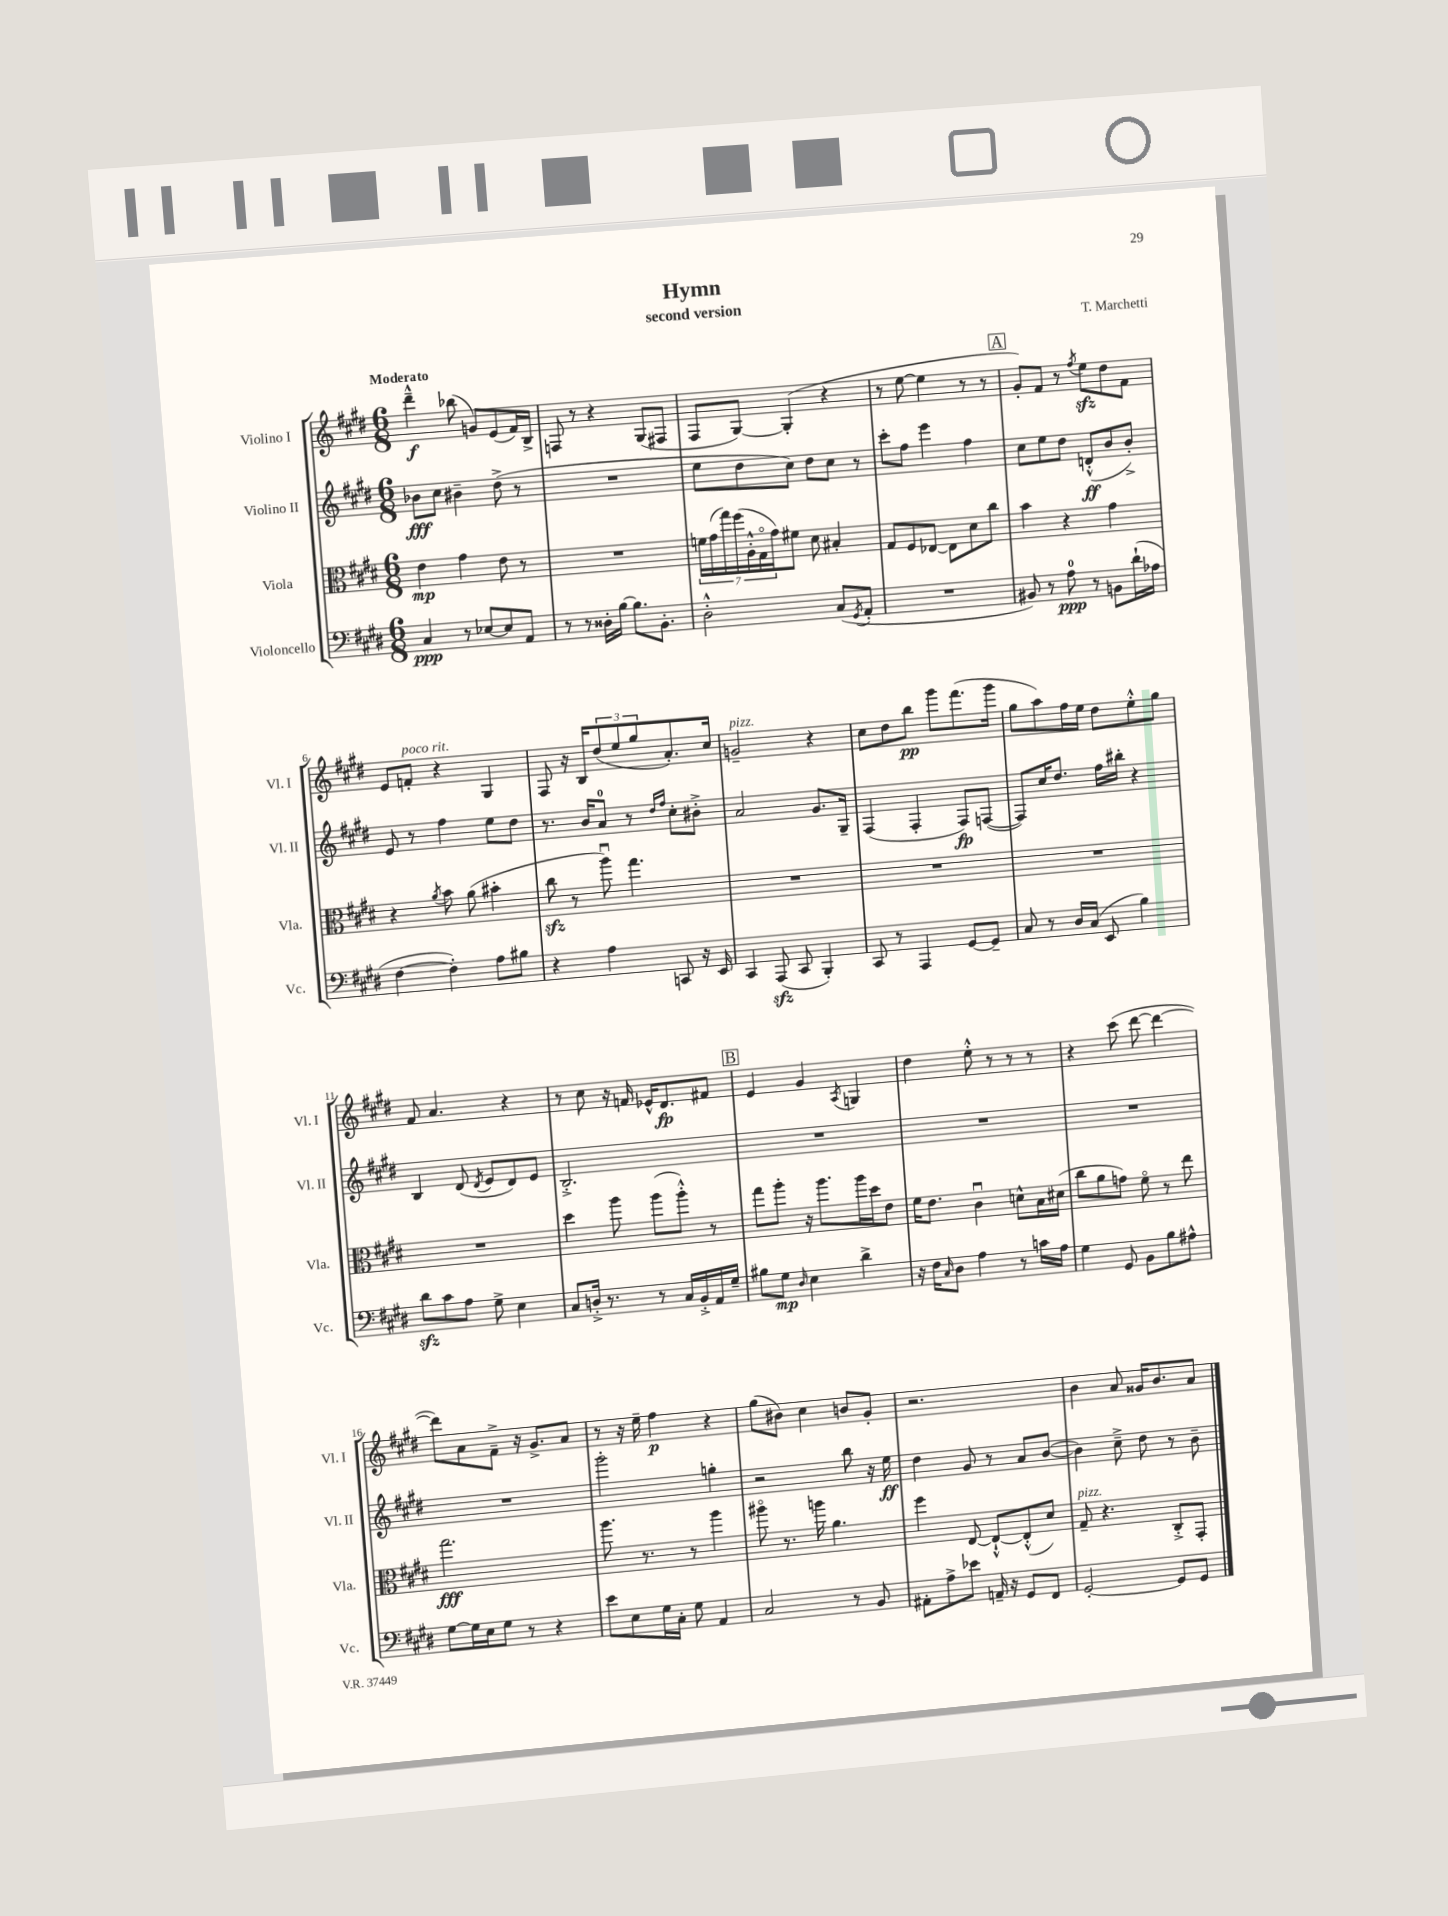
\header { title = "Hymn" composer = "T. Marchetti" subtitle = "second version" }
<<
\new StaffGroup <<
\new Staff = "s0" \with { instrumentName = "Violino I" shortInstrumentName = "Vl. I" } {
    \clef treble \key e \major \numericTimeSignature \time 6/8 \tempo "Moderato"
    dis'''4---^\f bes''8( g'8) e'8( fis'16) b16-> |
    f8 r8 r4 gis8( fis8 |
    fis8 gis8~) gis4-.( r4 |
    r8 e''8~ e''4 r8 r8 |
    \mark \markup { \box "A" } gis'8-.) fis'8 r8 \acciaccatura { fis''8 } e''8\sfz dis''8 fis'8 |
    e'8 f'8-.^\markup { \italic "poco rit." } r4 gis4 |
    fis8 r16 b16 \tuplet 3/2 { dis''8( e''8 gis''8 } a'8.-.) cis''16 |
    g'2--^\markup { \italic "pizz." } r4 |
    cis''8 dis''8 b''8\pp gis'''8 fis'''8.( gis'''16 |
    gis''8 a''8) fis''16 e''16 dis''8 e''8-.-^ gis''8 |
    fis'8 a'4. r4 |
    r8 cis''8 r16 f'16 ees'16-^ dis'8.\fp fis'8 |
    \mark \markup { \box "B" } e'4 gis'4 \acciaccatura { a8 } g4 |
    dis''4 e''8-.-^ r8 r8 r8 |
    r4 cis'''8( dis'''8~ dis'''4~ |
    dis'''8) a'8 fis'8---> r16 gis'8.-> a'8 |
    r8 r16 e''16-- fis''4\p r4 |
    gis''8( bis'8) cis''4 b'8 gis'8-. |
    r2. |
    b'4 a'8 gisis'16 b'8. a'8 \bar "|." |
}
\new Staff = "s1" \with { instrumentName = "Violino II" shortInstrumentName = "Vl. II" } {
    \clef treble \key e \major \numericTimeSignature \time 6/8
    bes'8\fff cis''8 bis'4-- dis''8->( r8 |
    R2. |
    e''8 dis''8 cis''8) dis''8 cis''8 r8 |
    cis'''8-. fis''8 e'''4 fis''4 |
    \mark \markup { \box "A" } cis''8 e''8 dis''8 d'8-.-^\ff( b'8 b'8-.->) |
    e'8 r8 fis''4 e''8 dis''8 |
    r8. b'16 a'8-0 r8 \grace { dis''16 fis''16 } cis''8-. bis'8-.-> |
    a'2 gis'8. gis16-- |
    fis4( fis4-. fis8\fp) f8~( |
    f8) cis''16 dis''8. fis''16 bis''16-. r4 |
    b4 dis'8( \acciaccatura { dis'8 } e'8 dis'8) e'8 |
    b2.-.-> |
    \mark \markup { \box "B" } R2. |
    R2. |
    R2. |
    R2. |
    gis'''2-. g''4-. |
    r2 b''8 r16 e''16\ff |
    dis''4 gis'8 r8 a'8 b'8~( |
    b'4) cis''8---> dis''8 r8 b'8-- \bar "|." |
}
\new Staff = "s2" \with { instrumentName = "Viola" shortInstrumentName = "Vla." } {
    \clef alto \key e \major \numericTimeSignature \time 6/8
    e'4\mp gis'4 e'8 r8 |
    R2. |
    \tuplet 7/4 { f'16 gis'16( gis''16) fis''16( a16-.-^ gis16\flageolet gis'16) } fis'8 dis'8 bis4-. |
    gis8 fis8 ees8~ ees8 dis'8 cis''8 |
    \mark \markup { \box "A" } b'4 r4 gis'4 |
    r4 \acciaccatura { a'8 } b'8 a'8( bis'4-. |
    cis''8\sfz r8 a''8\downbow) gis''4. |
    R2. |
    R2. |
    R2. |
    R2. |
    dis''4 a''8 a''8( a''8-.-^) r8 |
    \mark \markup { \box "B" } gis''8 a''8-. r16 a''8. a''16 dis''16 e'8 |
    fis'16 e'8. cis'4\downbow d'8-^ b16 dis'16( |
    cis''8 a'8 g'8) fis'8\flageolet r8 e''8 |
    gis''2.\fff |
    a''8. r8. r8 a''4 |
    ais''8\flageolet r8. a''16 a'4. |
    fis''4 e8~ e8~-!-^ e8-.-^( dis'8) |
    gis8--^\markup { \italic "pizz." } r4. cis8-.-> gis,8-. \bar "|." |
}
\new Staff = "s3" \with { instrumentName = "Violoncello" shortInstrumentName = "Vc." } {
    \clef bass \key e \major \numericTimeSignature \time 6/8
    cis4\ppp r8 ees8~ ees8 a,8 |
    r8 r8 disis16-. b16~ b8. b,8.-. |
    dis2-.-^ cis8( \acciaccatura { gis,8 } a,8-. |
    R2. |
    \mark \markup { \box "A" } bis,8) r8 a8-0\ppp r8 b,8 dis'16-!( aes16 |
    fis4~ fis4-.) a8 bis8 |
    r4 a4 c,8 r16 e,16 |
    cis,4 a,,8\sfz( cis,8 b,,4-.) |
    cis,8 r8 a,,4 gis,8~ gis,8-- |
    cis8 r8 dis16 cis16( e,8 b4) |
    dis'8\sfz cis'8 a8 gis8-> e4 |
    cis8 d16-.-> r8. r8 cis16 b,16-.-> a,16 gis16-- |
    \mark \markup { \box "B" } bis8 gis8\mp \grace { dis16 } e4 dis'4-> |
    r16 fis16 \grace { cis16 } dis8 a4 r8 c'16 a16 |
    gis4 gis,8 b,8 b8 ais8-^ |
    gis8~ gis16 e16 gis8 r8 r4 |
    e'8 e8 gis16 cis16-. gis8 a,4 |
    cis2 r8 b,8 |
    ais,8-. a8-> ees'8 a,16-- r16 gis,8 fis,8 |
    gis,2~-. gis,8 gis,8 \bar "|." |
}
>>
>>
